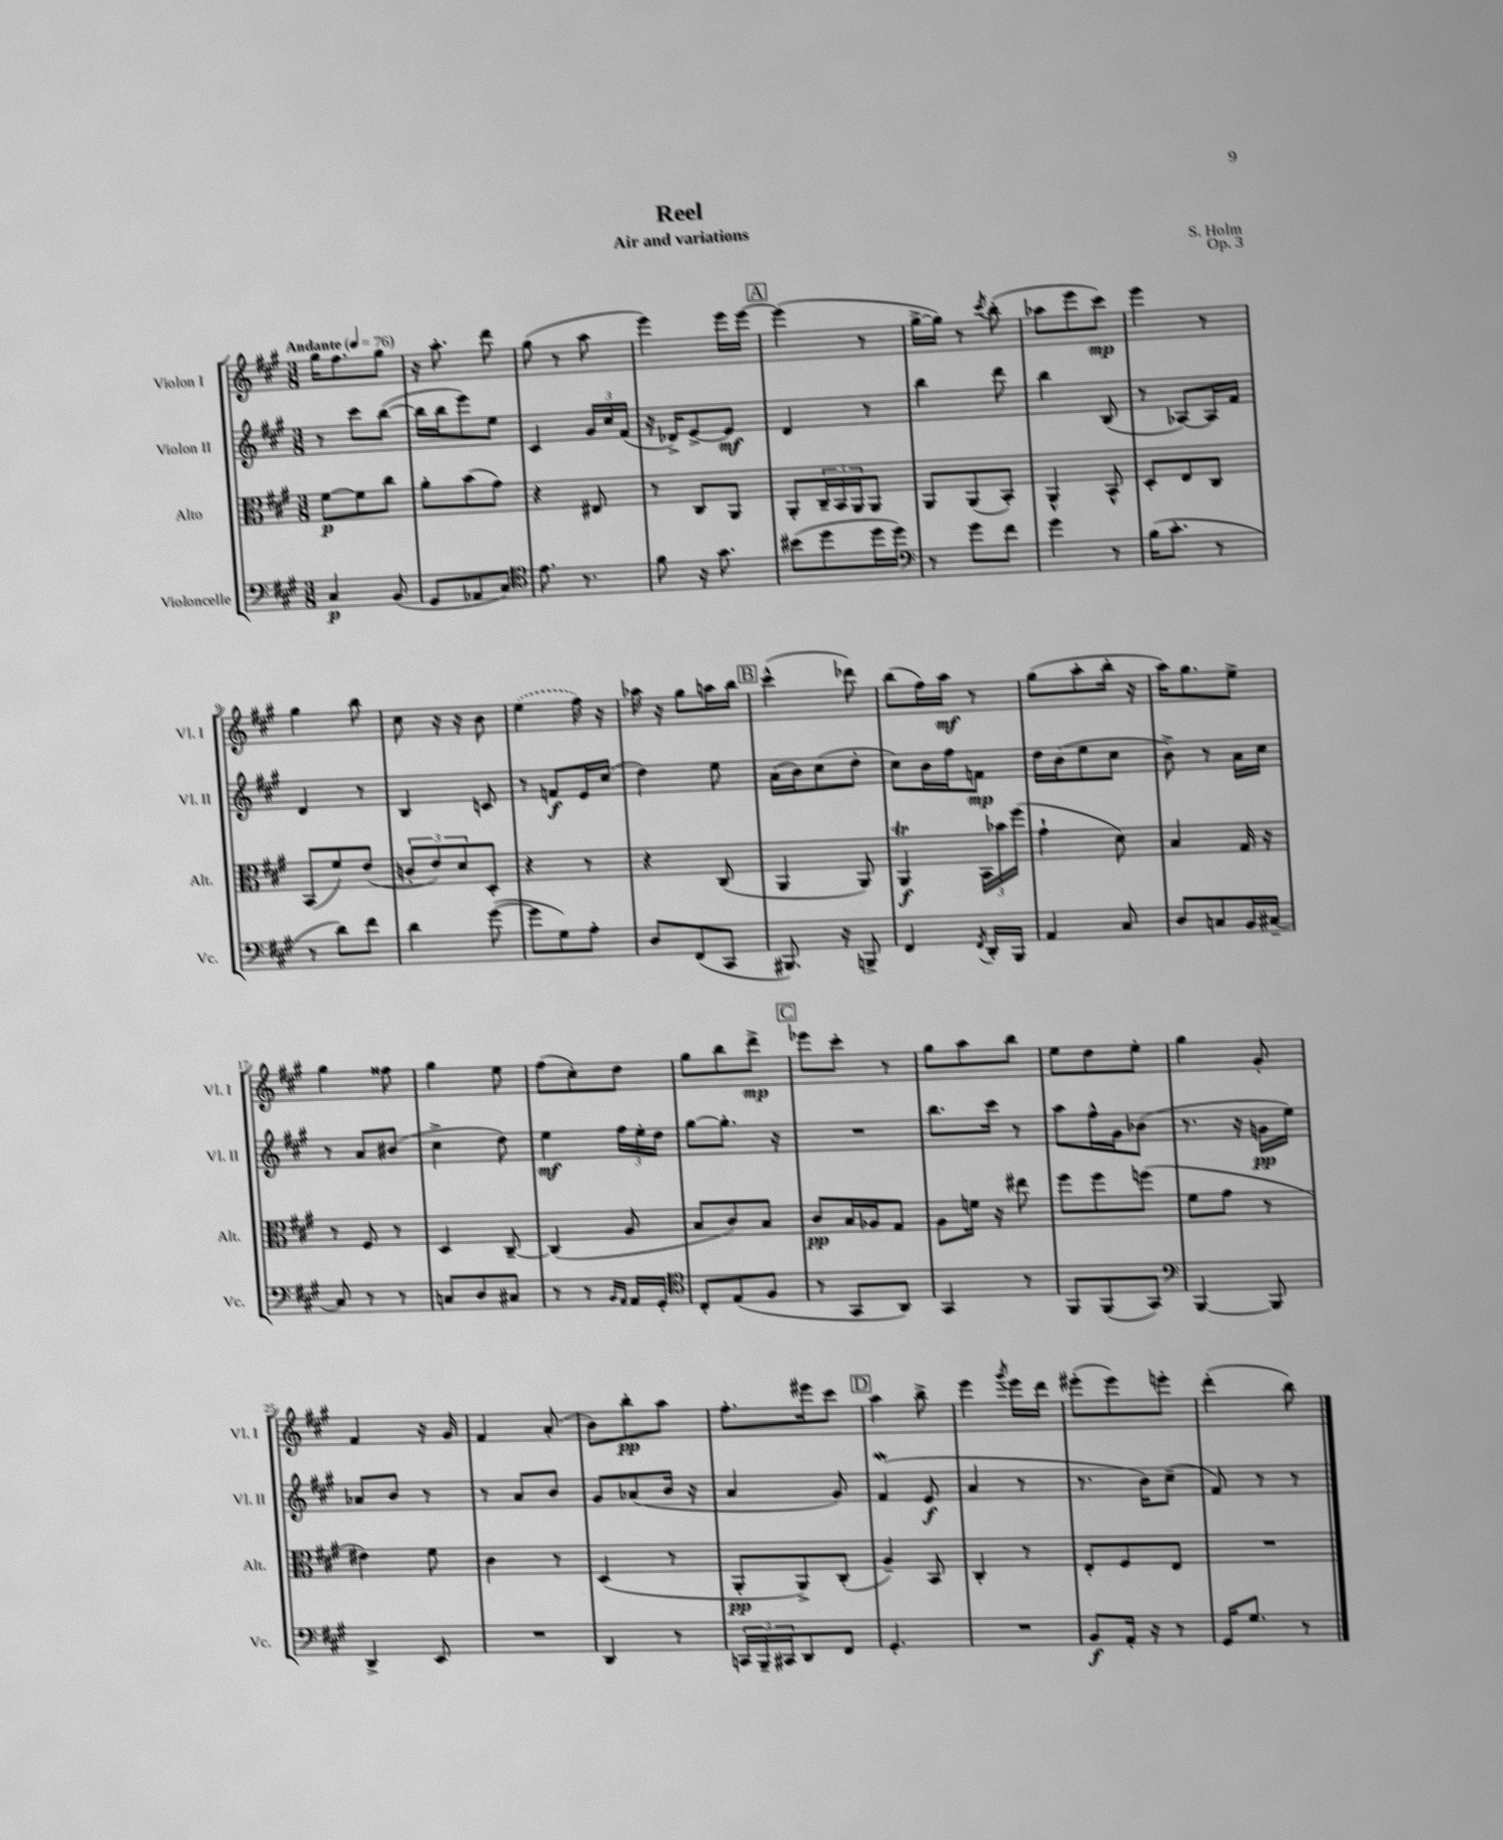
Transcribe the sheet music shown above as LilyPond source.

\header { title = "Reel" composer = "S. Holm" subtitle = "Air and variations" opus = "Op. 3" }
<<
\new StaffGroup <<
\new Staff = "s0" \with { instrumentName = "Violon I" shortInstrumentName = "Vl. I" } {
    \clef treble \key a \major \numericTimeSignature \time 3/8 \tempo "Andante" 4 = 76
    gis''16 fis''8. gis''8 |
    r16 a''8.-. d'''8 |
    gis''8( r8 a''8 |
    e'''4) e'''16 e'''16~ |
    \mark \markup { \box "A" } e'''4( r8 |
    gis''16~-> gis''16) r8 \acciaccatura { cis'''8 } b''8-.( |
    aes''8 e'''8 cis'''8\mp) |
    e'''4 r8 |
    gis''4 b''8 |
    cis''8 r16 r16 b'8 |
    \once \slurDashed e''4( fis''16) r16 |
    aes''16 r16 gis''8 a''16 b''16 |
    \mark \markup { \box "B" } cis'''4-^( des'''8) |
    b''8( fis''16) a''16\mf r8 |
    gis''8( a''8-. b''16-. r16 |
    a''16) gis''8. e''8-> |
    gis''4 fisis''8 |
    gis''4 e''8 |
    fis''8( cis''8-.) d''8 |
    gis''8 b''8 d'''8->\mp |
    \mark \markup { \box "C" } ees'''8 cis'''8-. r8 |
    gis''8 a''8 b''8 |
    e''8 d''8 e''8-. |
    gis''4 gis'8-. |
    fis'4 r16 gis'16 |
    fis'4 a'8-.( |
    b'8) b''8-.\pp a''8 |
    fis''8.-. eis'''16 cis'''8 |
    \mark \markup { \box "D" } a''4 b''8-> |
    e'''4 \acciaccatura { gis'''8 } e'''16 d'''16 |
    eis'''8-.( eis'''8) e'''8-. |
    d'''4-.( b''8) \bar "|." |
}
\new Staff = "s1" \with { instrumentName = "Violon II" shortInstrumentName = "Vl. II" } {
    \clef treble \key a \major \numericTimeSignature \time 3/8
    r8 cis'''8 b''8~( |
    b''16 b''16 e'''8) e''8 |
    cis'4 \tuplet 3/2 { gis'16 cis''16 fis'16( } |
    r16 des'16->) e'8~-> e'8\mf |
    \mark \markup { \box "A" } d'4 r8 |
    b''4 d'''8 |
    b''4 b8( |
    r8 aes8~) aes16 fis'16 |
    d'4 r8 |
    b4 c'8 |
    r8 f'8\f e'16 cis''16( |
    d''4) e''8 |
    \mark \markup { \box "B" } a'16( b'16) cis''8( d''8-. |
    cis''8) b'16 fis''16 f'8\mp |
    d''16 b'16( e''8 cis''8 |
    b'8->) r8 a'16 cis''16 |
    r8 a'8 bis'8( |
    cis''4-> d''8) |
    e''4\mf \tuplet 3/2 { fis''16 e''16-. d''16 } |
    gis''8~ gis''8.-. r16 |
    \mark \markup { \box "C" } R4. |
    b''8. cis'''16 r8 |
    a''8 fis''16-^ gis'16 bes'8( |
    r8. r16 g'16\pp e''16) |
    aes'8 b'8 r8 |
    r8 a'8 b'8 |
    gis'8 aes'8( b'16 r16 |
    a'4 gis'8) |
    \mark \markup { \box "D" } fis'4\mordent( e'8\f |
    a'4 r8 |
    r8. b'16) cis''8--( |
    fis'8) r8 r8 \bar "|." |
}
\new Staff = "s2" \with { instrumentName = "Alto" shortInstrumentName = "Alt." } {
    \clef alto \key a \major \numericTimeSignature \time 3/8
    fis'8~\p fis'8 cis''8 |
    a'8-. b'8( gis'8) |
    r4 eis8 |
    r8 cis8 a,8 |
    \mark \markup { \box "A" } a,8-. \tuplet 3/2 { cis16-- b,16 a,16 } a,8 |
    a,8 a,8( b,8-.) |
    a,4-^ b,8-^ |
    d8-. e8 cis8 |
    b,8( fis'8) e'8( |
    \tuplet 3/2 { c'8-. e'8) d'8 } d8-. |
    r4 r8 |
    r4 cis8( |
    \mark \markup { \box "B" } a,4 a,8) |
    a,4\trill\f \tuplet 3/2 { b,16 bes'16 fis''16( } |
    gis'4-! d'8) |
    b4 gis16 r16 |
    r8 fis8 r8 |
    d4 cis8~-- |
    cis4( a8 |
    b8 cis'8) b8 |
    \mark \markup { \box "C" } cis'8\pp b16 aes16 gis8 |
    a8 f'16 r16 eis''8 |
    fis''8 fis''8 f''8( |
    fis'8 gis'8 r8 |
    eis'4) fis'8 |
    cis'4 r8 |
    d4( r8 |
    a,8-.\pp a,8->) cis8-.( |
    \mark \markup { \box "D" } a4--) b,8 |
    cis4-. r8 |
    e8-. fis8 e8 |
    R4. \bar "|." |
}
\new Staff = "s3" \with { instrumentName = "Violoncelle" shortInstrumentName = "Vc." } {
    \clef bass \key a \major \numericTimeSignature \time 3/8
    cis4\p b,8( |
    gis,8 aes,8 cis8) |
    \clef tenor e'8. r8. |
    fis'8 r16 gis'8. |
    \mark \markup { \box "A" } bis'8( d''8 d''16 d''16) |
    \clef bass r8 gis'8 fis'8 |
    gis'4 r8 |
    b16( cis'8.-. r8 |
    r8 d'8) fis'8 |
    d'4 gis'8~( |
    gis'8 gis8) a8-. |
    d8 fis,8( cis,8 |
    \mark \markup { \box "B" } bis,,8.) r16 b,,8-> |
    fis,4 \acciaccatura { fis,8 } d,16-. b,,16 |
    a,4 cis8 |
    d8 c8 b,16 cis16~-- |
    cis8 r8 r8 |
    c8 d8 cis8 |
    r8 r8 \grace { b,16 a,16 } a,16 gis,16-. |
    \clef tenor cis8-. e8( fis8 |
    \mark \markup { \box "C" } r8 gis,8 a,8) |
    gis,4 r8 |
    fis,8 fis,8( gis,8) |
    \clef bass b,,4~ b,,8 |
    d,4-> e,8 |
    R4. |
    d,4 r8 |
    \tuplet 3/2 { c,16 b,,16-- cis,16 } d,8 fis,8 |
    \mark \markup { \box "D" } gis,4.-. |
    R4. |
    b,8\f a,16-. r16 r8 |
    gis,16 gis8. r8 \bar "|." |
}
>>
>>
